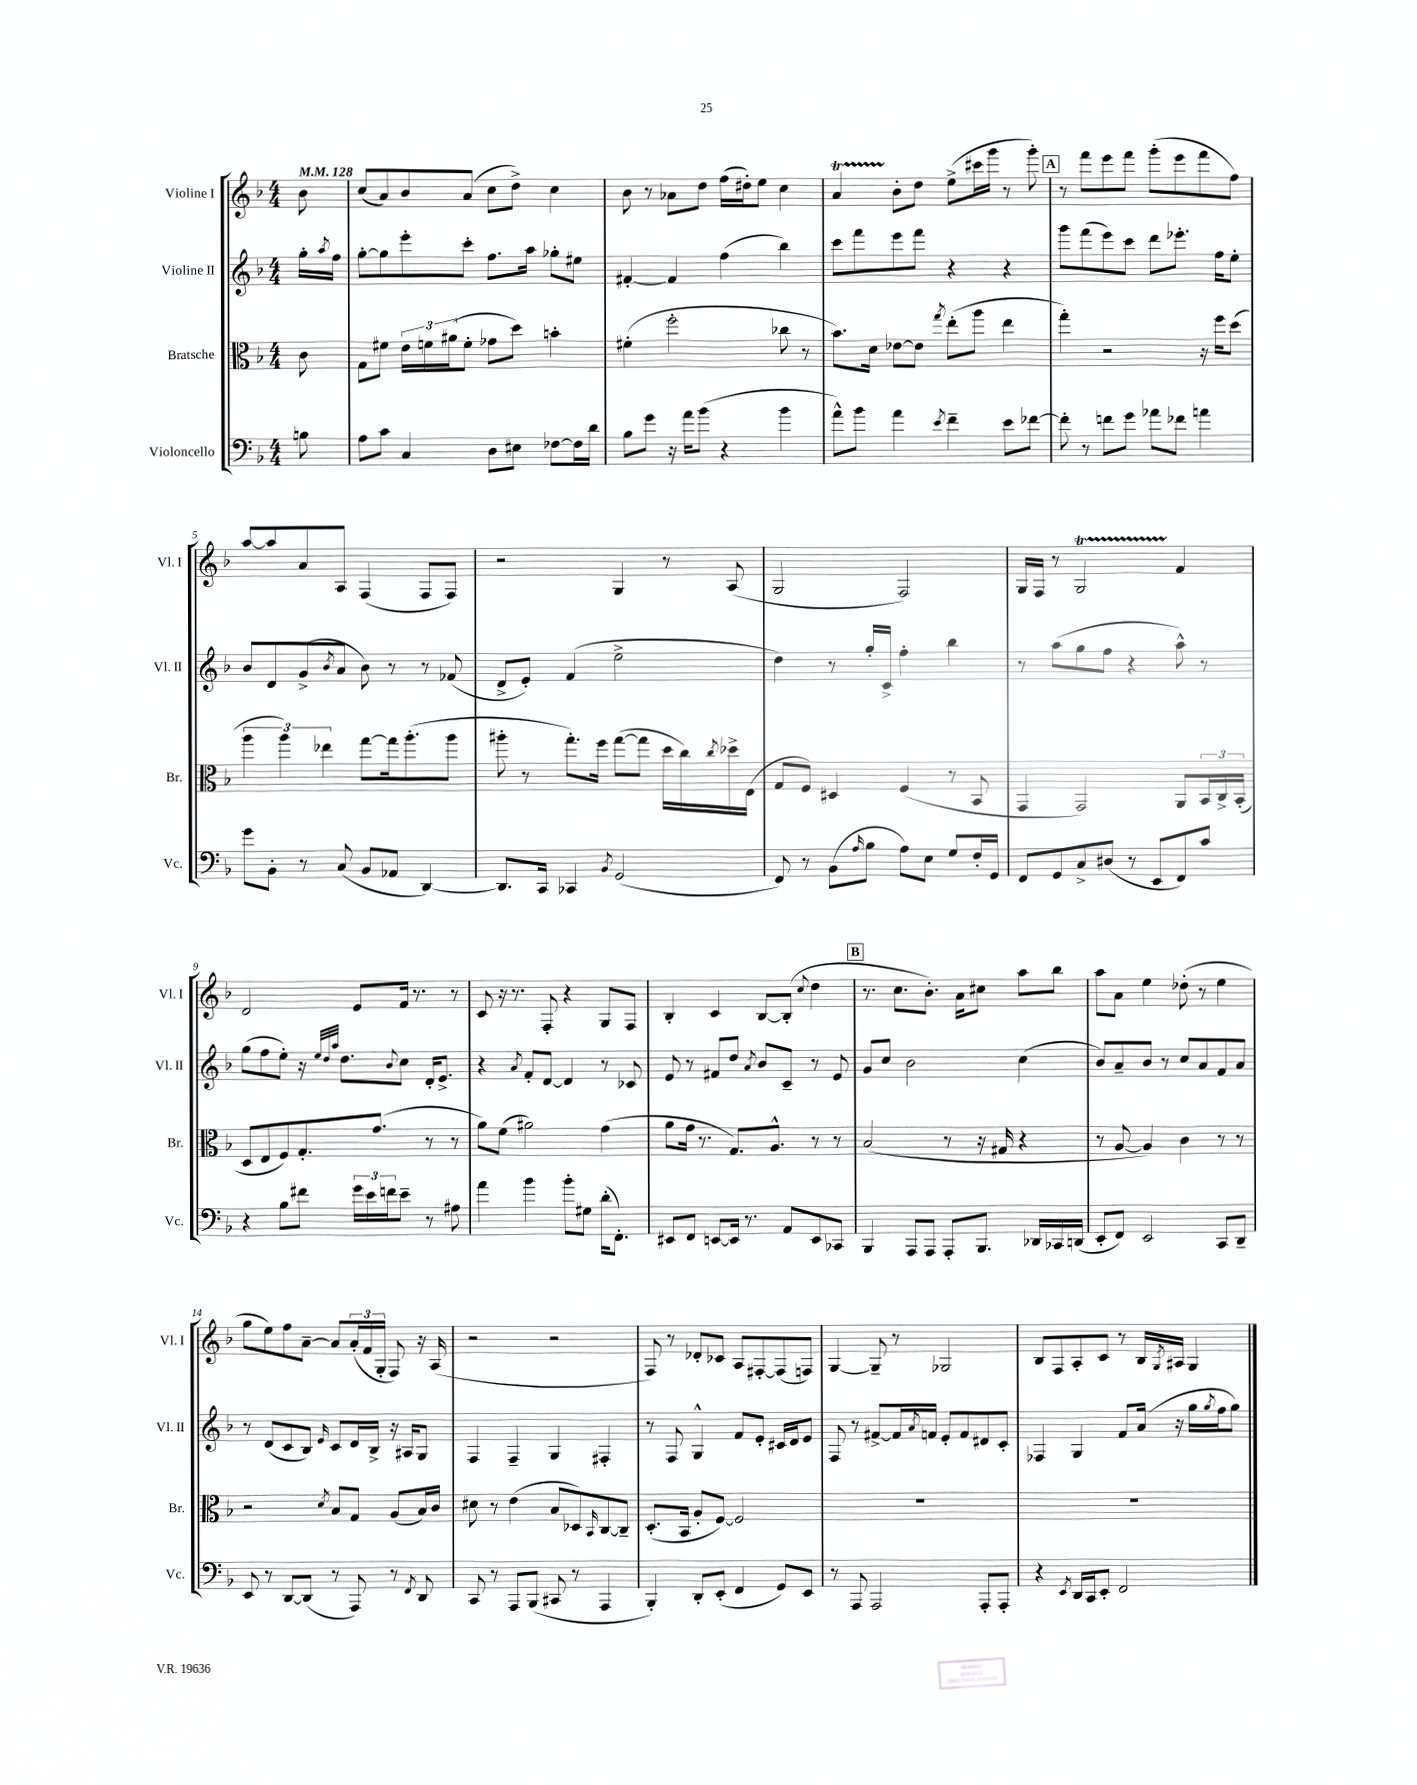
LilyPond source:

<<
\new StaffGroup <<
\new Staff = "s0" \with { instrumentName = "Violine I" shortInstrumentName = "Vl. I" } {
    \clef treble \key f \major \numericTimeSignature \time 4/4 \partial 8 \tempo 4 = 128
    bes'8 |
    c''8( a'8) bes'8 a'8( c''8 d''8->) c''4 |
    bes'8 r8 aes'8 d''8 f''16( dis''16-.) e''8 c''4 |
    a'4\startTrillSpan bes'8-.\stopTrillSpan d''8 e''8->( cis'''16 g'''16 r8 g'''8-.) |
    \mark \markup { \box "A" } r8 f'''8 e'''8 f'''8 g'''8-.( e'''8 f'''8 f''8) |
    a''8~ a''8 a'8 a8 f4( f8 f8) |
    r2 g4 r8 a8( |
    g2 f2) |
    g16 f16 r8 g2\startTrillSpan f'4\stopTrillSpan |
    d'2 e'8 f'16 r8. r8 |
    c'8 r16 r8. f8-. r4 g8 f8 |
    bes4-. c'4 bes8~ bes8-.( \appoggiatura { c''8 } d''4 |
    \mark \markup { \box "B" } r8. c''8. bes'8.-.) a'16 cis''8 a''8 bes''8 |
    a''8 a'8 e''4 des''8-.( r8 e''4 |
    g''8 e''8) f''8 a'8~-- a'8 \tuplet 3/2 { a'16-.( f'16 g16-. } f8) r16 a16( |
    r2 r2 |
    f8) r8 des'8-. ces'8 a8 fis8~-. fis8( f8) |
    g4~ g8-- r8 ges2 |
    bes8 f8 a8-. c'8 r8 bes16 \acciaccatura { g8 } ais16 g4 \bar "|." |
}
\new Staff = "s1" \with { instrumentName = "Violine II" shortInstrumentName = "Vl. II" } {
    \clef treble \key f \major \numericTimeSignature \time 4/4 \partial 8
    g''16-. \acciaccatura { a''8 } f''16 |
    g''8~-. g''8 e'''8-. c'''8-. f''8. a''16 ges''8-. eis''8 |
    fis'4~-. fis'4 f''4( bes''4) |
    c'''8 f'''8 e'''8 f'''8 r4 r4 |
    \mark \markup { \box "A" } g'''8 f'''8( e'''8) c'''8 d'''8 ees'''8.-. f''16 e''8-. |
    bes'8 d'8 g'8->( \acciaccatura { bes'8 } a'8 bes'8) r8 r8 fes'8( |
    d'8-> e'8-.) f'4( e''2-> |
    d''4) r8 g''16-. c'16-> f''4-. bes''4 |
    r8 a''8( g''8 f''8 r4 a''8-^) r8 |
    g''8( f''8 e''8-.) r16 \grace { e''32 d''32 a''32 } d''8. \appoggiatura { bes'8 } c''8 d'16-. e'8.-> |
    r4 \acciaccatura { a'8 } f'8-. d'8~ d'4 r8 ces'8 |
    e'8 r8 fis'8 d''8 \acciaccatura { a'8 } bes'8 c'8-- r8 e'8 |
    \mark \markup { \box "B" } g'8 c''8 bes'2 c''4( |
    bes'8) a'8-- bes'8 r8 c''8 a'8 f'8 a'8 |
    r8 d'8( c'8 bes8) \grace { e'16 } c'8 d'16 bes16-> r16 ais16 g8 |
    f4 f4-- g4 fis4-. |
    r8 f8 g4-^ f'8 e'8-. cis'16 d'16 e'8 |
    f8 r8 fis'8~-> fis'16 \acciaccatura { a'8 } f'16 e'8-. f'8 dis'8 c'8-. |
    fes4 g4 f'8 a'16( r16 g''16 \acciaccatura { g''8 } f''16 g''8) \bar "|." |
}
\new Staff = "s2" \with { instrumentName = "Bratsche" shortInstrumentName = "Br." } {
    \clef alto \key f \major \numericTimeSignature \time 4/4 \partial 8
    c'8 |
    g8 fis'8 \tuplet 3/2 { e'16 f'16 ais'16( } f'8-. ges'8 d''8) b'4-. |
    fis'4-.( f''2-. ces''8 r8 |
    bes'8.) d'16 ees'8~ ees'8 \acciaccatura { g''8 } e''8-.( a''8 e''4 |
    \mark \markup { \box "A" } g''4-.) r2 r16 f''16 d''8( |
    \tuplet 3/2 { a''4 a''4) ees''4 } g''8~ g''16 a''8.-.( a''8 |
    ais''8-. r8 g''8.-.) f''16 g''8~( g''8 d''16 c''16) \acciaccatura { c''8 } des''16-> e16( |
    g8 f8) dis4 f4( r8 bes,8 |
    g,4 g,2) a,8 \tuplet 3/2 { bes,16 c16-> bes,16-.( } |
    d8 e8 f8) g8.-. g'8.( r8 r8 |
    a'8) f'8( ais'2) g'4( |
    a'8 g'16 r8. g8.) a8.-^ r8 r8 |
    \mark \markup { \box "B" } bes2( r8 r16 gis16 r4 |
    r8 a8~ a4) c'4 r8 r8 |
    r2 \acciaccatura { d'8 } bes8 g8 a8( bes16) c'16 |
    dis'8 r8 e'4( bes8 des8) \grace { bes,16 } c8~ c8-- |
    d8.-.( bes,16 a8-. f8~) f2 |
    R1 |
    R1 \bar "|." |
}
\new Staff = "s3" \with { instrumentName = "Violoncello" shortInstrumentName = "Vc." } {
    \clef bass \key f \major \numericTimeSignature \time 4/4 \partial 8
    b8 |
    a8 c'8 c4 d8 eis8 fes8~ fes16 d'16 |
    bes8 g'8 r16 a'16 bes'8( r4 bes'4 |
    a'8-^) bes'8 a'4 \acciaccatura { e'8 } f'4-- e'8 fes'8~ |
    \mark \markup { \box "A" } fes'8-. r8 f'8 g'8 aes'8 fes'8 a'4 |
    g'8 bes,8-. r8 c8( bes,8 aes,8 d,4~) |
    d,8. c,16 ces,4 \acciaccatura { bes,8 } g,2( |
    f,8) r8 bes,8( \grace { a16 } bes8 a8) e8 g8 f16-. g,16 |
    f,8 g,8 c8-> dis8( r8 e,8 f,8) c'8 |
    r4 bes8 fis'8 \tuplet 3/2 { g'16 e'16 f'16 } e'8-- r8 ais8 |
    a'4 bes'4 bes'8-. gis8 d'16-.( f,8.-.) |
    eis,8 f,8 e,8~ e,16 r8. a,8 e,8 ces,8 |
    \mark \markup { \box "B" } bes,,4 a,,8 a,,8 a,,8-. bes,,8. des,16 ces,16 d,16( |
    e,8-. f,8) e,2 c,8 d,8-- |
    e,8 r8 d,8~ d,8( r8 a,,8) r8 \acciaccatura { f,8 } d,8 |
    c,8 r8 a,,8 bes,,8( cis,8 r8 a,,4 |
    bes,,4-.) d,8-. e,8-.( f,4 g,8) e,8 |
    r8 a,,8 a,,2 a,,8-. a,,8-. |
    r4 \acciaccatura { e,8 } d,16 c,16 e,8-. f,2 \bar "|." |
}
>>
>>
